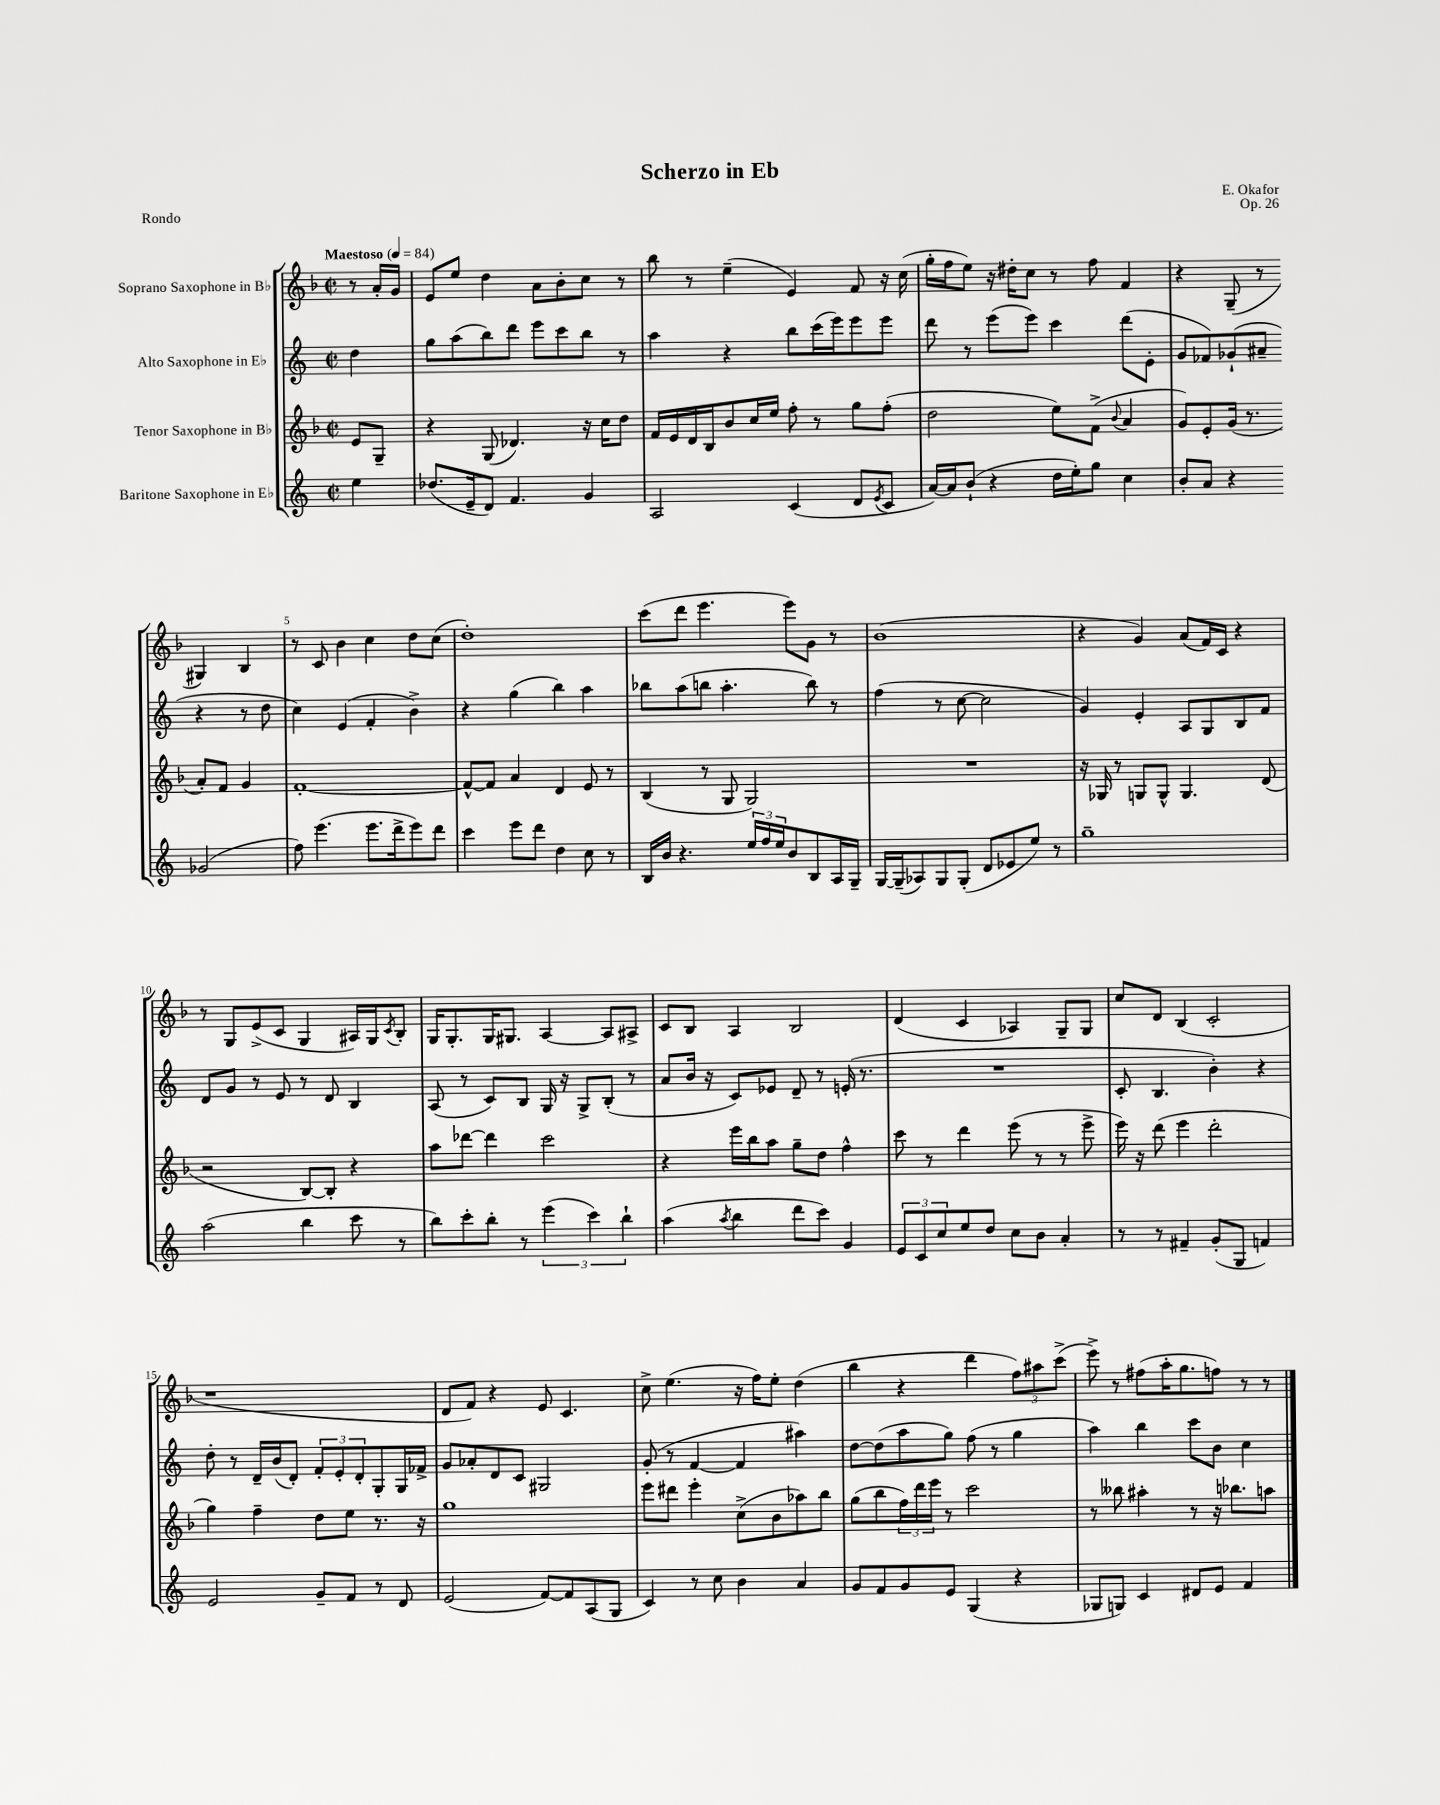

**kern	**kern	**kern	**kern
*staff4	*staff3	*staff2	*staff1
*clefG2	*clefG2	*clefG2	*clefG2
*k[]	*k[b-]	*k[]	*k[b-]
*M2/2	*M2/2	*M2/2	*M2/2
*met(c|)	*met(c|)	*met(c|)	*met(c|)
*MM84	*MM84	*MM84	*MM84
4ee	8e	4dd	8r
.	8G~	.	16a'
.	.	.	16g
=	=	=	=
(8.dd-	4r	8gg	8e
.	.	(8aa	8ee
16e~	.	.	.
8d)	(8G	8bb)	4dd
4.f	4.d-)	8ddd	.
.	.	8eee	8a
.	.	8ccc	8b-'
4g	16r	8bb	8cc
.	16cc	.	.
.	8dd	8r	8r
=	=	=	=
2A	16f	4aa	8bb-
.	16e	.	.
.	16d	.	8r
.	16B-	.	.
.	8b-	4r	(4ee~
.	16cc	.	.
.	16ee	.	.
(4c	8ff'	8bb	4e)
.	8r	(16ccc	.
.	.	16eee)	.
8d	8gg	8eee	8f
8qe	.	.	.
8c	(8ff'	8eee	16r
.	.	.	(16cc
=	=	=	=
[16a)	2dd	8ddd	16gg'
16a]	.	.	16ff
(8b`	.	8r	8ee)
4r	.	(8eee	16r
.	.	.	16dd#'
.	.	8eee)	8cc
16dd	8ee)	4ccc	8r
16ee')	.	.	.
8gg	(8f^	.	8ff
.	8qqb-	.	.
4cc	4a	(8ddd	4f
.	.	8e'	.
=	=	=	=
8b'	8g)	8g	4r
8a	8e'	8f-)	.
4r	(16g	(8g-`	(8G~
.	8.r	.	.
.	.	8a#~	8r
(2g-	8a')	4r	4G#)
.	8f	.	.
.	4g	8r	4B-
.	.	8dd	.
=	=	=	=
8ff)	[1f'	4cc)	8r
(4.eee	.	.	8c
.	.	(4e	4b-
8.eee	.	4f'	4cc
16ddd^	.	.	.
8eee)	.	4b^)	8dd
8ddd	.	.	(8cc
=	=	=	=
4ccc	8f^^_	4r	1dd')
.	8f]	.	.
8eee	4a	(4gg	.
8ddd	.	.	.
4dd	4d	4bb)	.
8cc	8e	4aa	.
8r	8r	.	.
=	=	=	=
16B	(4B-	8bb-	(8ccc
16b	.	.	.
4.r	.	(8aa	8ddd
.	8r	8bb	4.eee
.	8G	4.aa'	.
24ee	2G)	.	.
24ff	.	.	.
24ee	.	.	.
8b	.	.	8eee)
8B	.	8bb)	8g
16A	.	8r	8r
16G~	.	.	.
=	=	=	=
[16G	1r	(4ff	(1b-
(16G~]	.	.	.
8A-)	.	.	.
8G	.	8r	.
(8G'	.	[8cc	.
8d	.	2cc]	.
8e-	.	.	.
8ee)	.	.	.
8r	.	.	.
=	=	=	=
1gg~	16r	4g)	4r
.	16G-	.	.
.	8r	.	.
.	8G	4e'	4g)
.	8G^^	.	.
.	4.G	8A	(8a
.	.	8G	16f)
.	.	.	16c
.	.	8B	4r
.	(8d	8f	.
=	=	=	=
(2aa	2r	8d	8r
.	.	8g	8G
.	.	8r	(8e^
.	.	8e	8c
4bb	[8B-)	8r	4G
.	8B-']	8d	.
8ccc	4r	4B	16A#)
.	.	.	16G
.	.	.	8qc
8r	.	.	8B-'
=	=	=	=
8bb)	8aa	(8A	16G
.	.	.	8.G'
8ccc'	[8ddd-	8r	.
8bb'	4ddd-]	8c)	16G
.	.	.	8.G#
8r	.	8B	.
(6eee	2ccc	16G	[4A
.	.	16r	.
.	.	8G^	.
6ccc)	.	.	.
.	.	(8B'	8A]
6bb`	.	.	.
.	.	8r	8A#^
=	=	=	=
(4aa	4r	8a	8c
.	.	16b	8B-
.	.	16r	.
8qaa	.	.	.
4bb	16eee	8c)	4A
.	16bb-	.	.
.	8aa	8e-	.
8ddd	8gg~	8d~	2B-
8ccc)	8dd	8r	.
4g	4ff^^	(16e'	.
.	.	8.r	.
=	=	=	=
12e	8ccc	1r	(4d
12c	.	.	.
.	8r	.	.
12cc	.	.	.
8ee	4ddd	.	4c
8dd	.	.	.
8cc	(8eee	.	4A-)
8b	8r	.	.
4a'	8r	.	8G~
.	8eee^	.	8G
=	=	=	=
8r	16eee)	8c'	8cc
.	16r	.	.
8r	(8ddd	4.B	8d
4f#~	4eee	.	(4B-
(8g'	2ddd'	4b')	2c'
8G	.	.	.
4f)	.	4r	.
=	=	=	=
2e	4gg)	8dd'	1r
.	.	8r	.
.	4ff~	16d~	.
.	.	(16b	.
.	.	8d')	.
8g~	8dd	12f'	.
.	.	12e'	.
8f	8ee	.	.
.	.	12d'	.
8r	8.r	8G'	.
8d	.	16G	.
.	16r	16f-^	.
=	=	=	=
(2e	1gg	8g	8d
.	.	8a-'	8f)
.	.	8d	4r
.	.	8c	.
[8f)	.	2G#	8e
8f]	.	.	4.c
(8A	.	.	.
8G	.	.	.
=	=	=	=
4c)	8eee	(8g'	8cc^
.	8ddd#	8r	(4.ee
8r	4eee'	[4f	.
8cc	.	.	.
4b	(8cc^	4f]	16r
.	.	.	16ff)
.	8b-	.	8ee'
4a	8aa-)	4aa#)	(4dd
.	8bb-	.	.
=	=	=	=
8g	(8gg	[8dd	4bb-
8f	8bb-	(8dd]	.
8g	24ff)	8aa	4r
.	24ddd	.	.
.	24eee	.	.
8e	8r	8gg)	.
(4G	2ccc	(8ff	4ddd
.	.	8r	.
4r	.	4gg	12ff)
.	.	.	12aa#
.	.	.	(12ccc^
=	=	=	=
8G-	8r	4aa)	8eee^)
8G)	8bb--	.	8r
4c	4aa#'	4bb	(8ff#
.	.	.	16aa'
.	.	.	8.gg
8d#	8r	8ccc	.
8e	16r	8b	8ff)
.	8.bb-	.	.
4f	.	4cc	8r
.	8aa	.	8r
==	==	==	==
*-	*-	*-	*-
